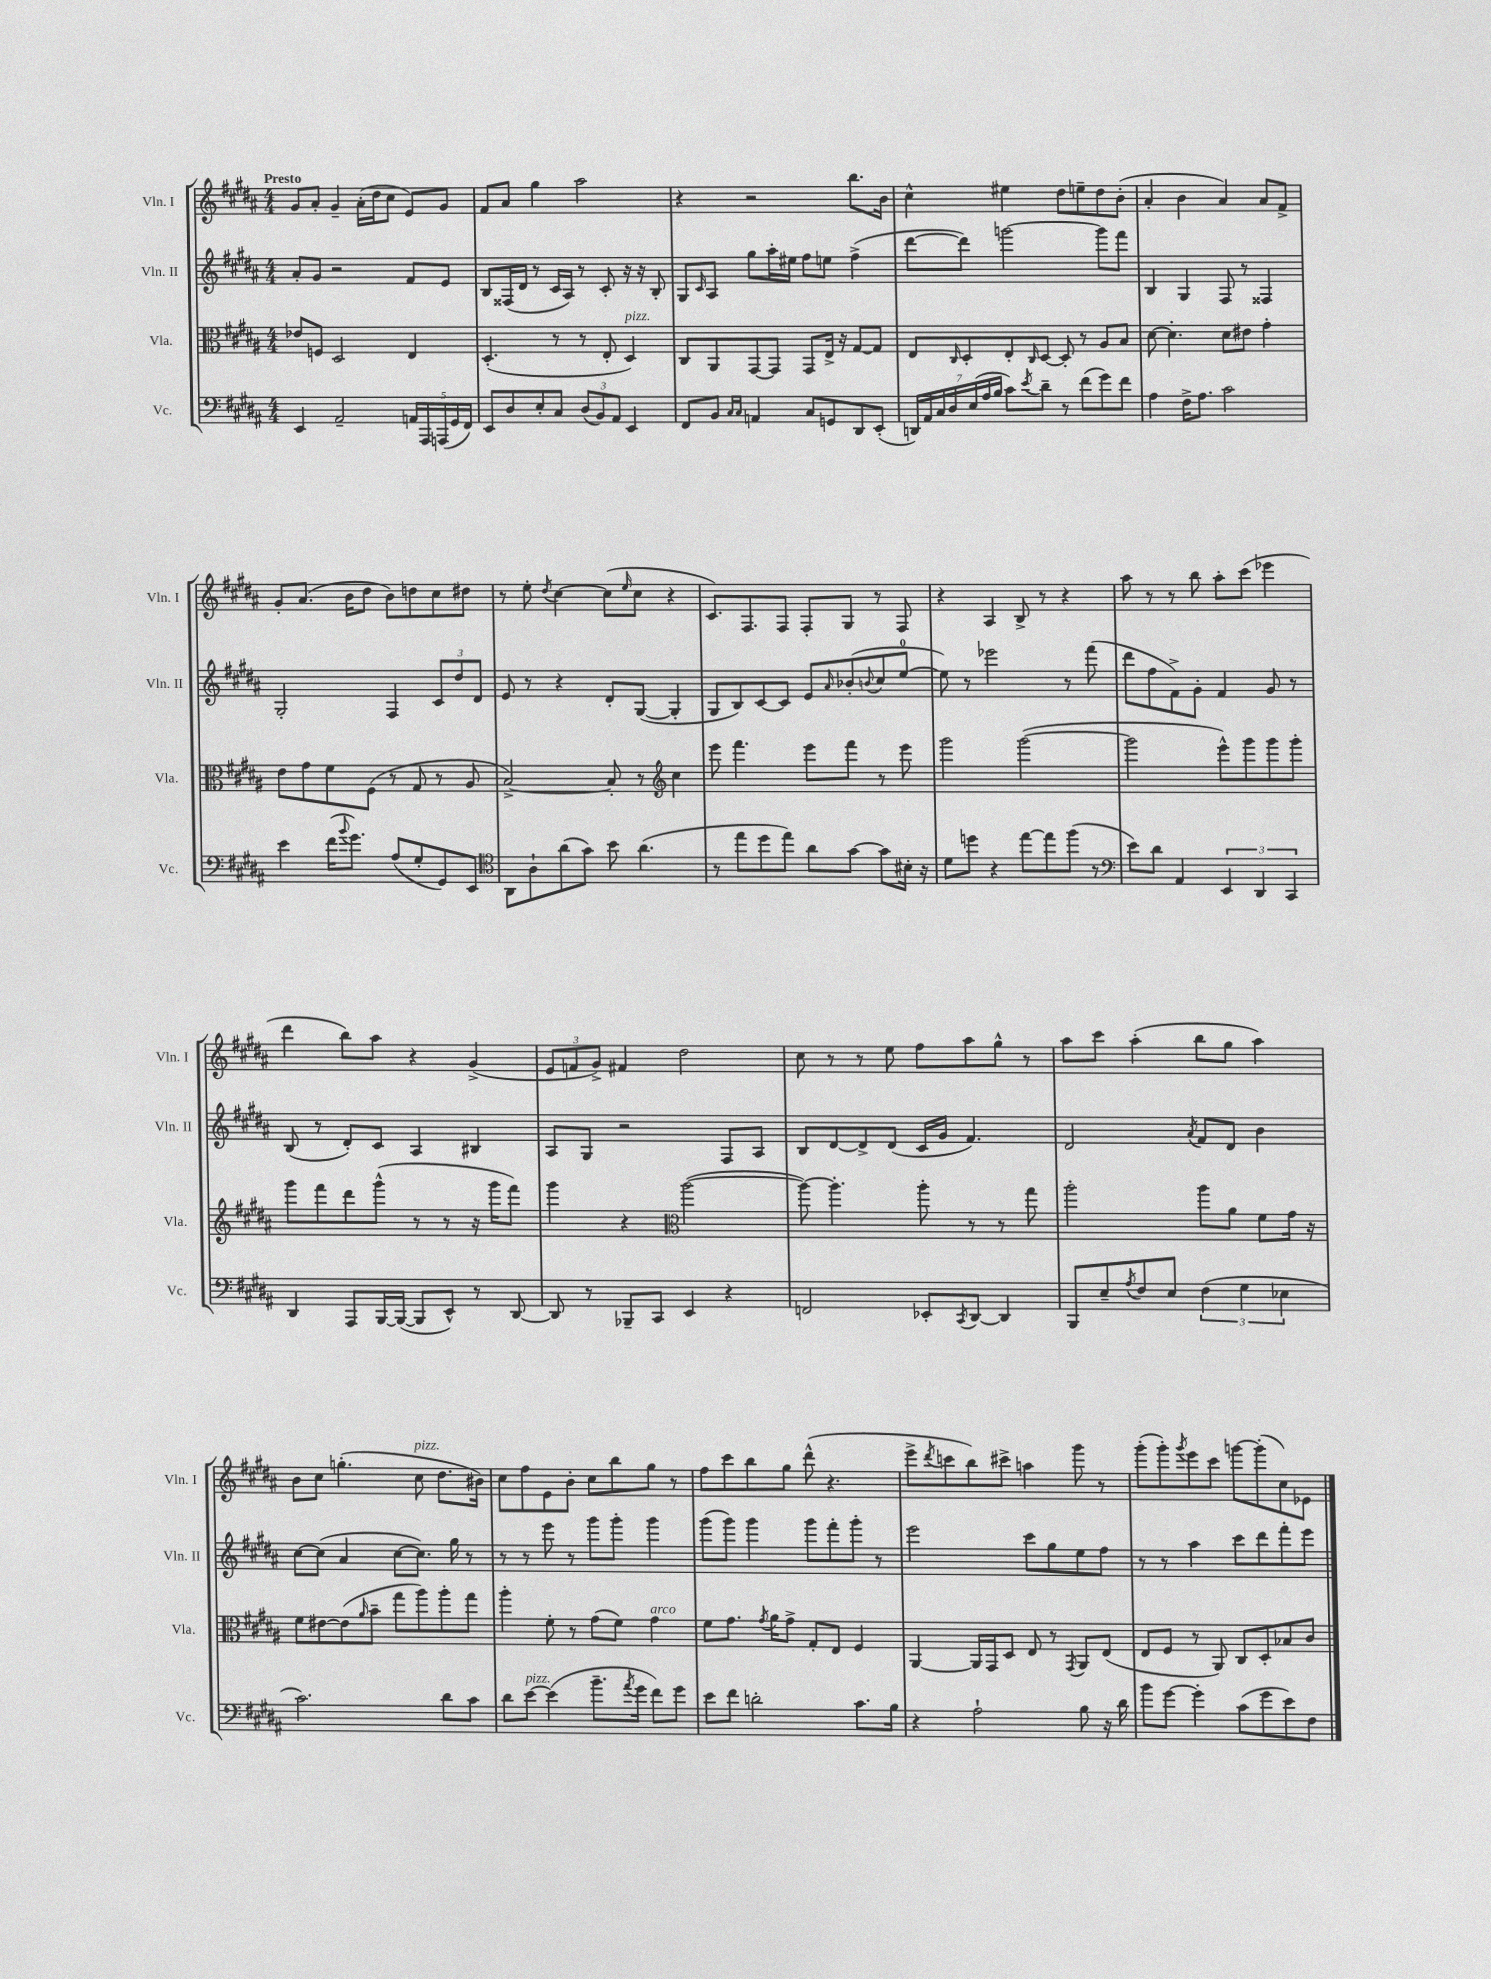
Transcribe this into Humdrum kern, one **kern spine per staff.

**kern	**kern	**kern	**kern
*staff4	*staff3	*staff2	*staff1
*clefF4	*clefC3	*clefG2	*clefG2
*k[f#c#g#d#a#]	*k[f#c#g#d#a#]	*k[f#c#g#d#a#]	*k[f#c#g#d#a#]
*M4/4	*M4/4	*M4/4	*M4/4
4EE	8e-	8a#'	8g#
.	8F	8g#	8a#'
2AA#~	2D#	2r	4g#~
.	.	.	(16a#'
.	.	.	16dd#
.	.	.	8cc#
20AA	4E	8f#	8e)
20AAA#	.	.	.
(20AAA	.	.	.
.	.	8e	8g#
20GG#	.	.	.
20FF#)	.	.	.
=	=	=	=
8EE	(4.D#'	8B	8f#
8D#	.	(16F##	8a#
.	.	16d#	.
8E'	.	8r	4gg#
8C#	8r	16c#	.
.	.	16A#)	.
(12D#	8r	8r	2aa#
12BB)	.	.	.
.	8E'	8c#'	.
12AA#	.	.	.
4EE	4D#)	16r	.
.	.	16r	.
.	.	8B'	.
=	=	=	=
8FF#	8C#	8G#	4r
.	.	16qqc#	.
8BB	8AA#	8A#	.
16qqC#	.	.	.
16qqC#	.	.	.
4AA	[8GG#	8gg#	2r
.	8GG#]	16aa#'	.
.	.	16ee#	.
8C#	8GG#	8ff#	.
8GG	16E^	8ee	.
.	16r	.	.
8DD#	[8G#	(4ff#^	8.bb
(8EE'	8G#]	.	.
.	.	.	16b
=	=	=	=
28DD)	8E	[8ddd#	4cc#^^
28AA#	.	.	.
28C#	.	.	.
28D#	.	.	.
.	16qqC#	.	.
.	8D#'	8ddd#])	.
(28E	.	.	.
28A#	.	.	.
28B	.	.	.
8c#)	8E'	[2ggg	4ee#
8qe	16qqC#	.	.
8d#~	[8D#	.	.
8r	8D#']	.	8dd#
(8f#	8r	.	8ee~
8g#)	8A#	8ggg]	8dd#
8f#	8B	8fff#	(8b'
=	=	=	=
4A#	[8d#	4B	4a#'
.	4.d#']	.	.
16F#^	.	4G#	4b
8.A#	.	.	.
2c#	8d#	8F#	4a#)
.	8e#	8r	.
.	4g#'	4F##	8a#
.	.	.	8f#^
=	=	=	=
4e	8e	2G#'	8g#'
.	8g#	.	(8.a#
(16f#	8f#	.	.
8qqb	.	.	.
8.g#)	.	.	16b
.	(8F#	.	8dd#
(8A#	8r	4F#	8b)
8G#'	8G#	.	8dd
8GG#)	8r	12c#	8cc#
.	.	12dd#	.
8EE	8A#	.	8dd#
.	.	12d#	.
=	=	=	=
*clefC4	*	*	*
8AA#	[2B^)	8e	8r
8A#`	.	8r	8ee'
.	.	.	8qdd#
(8a#	.	4r	[4cc#
8g#)	.	.	.
8b	8B']	8d#'	(8cc#]
.	.	.	16qqee
(4.a#	8r	([8G#	8cc#
*	*clefG2	*	*
.	4cc#	4G#']	4r
=	=	=	=
8r	8eee	8G#	8.c#)
8ee	4.fff#	8B)	.
.	.	.	8.F#
8dd#	.	[8c#	.
8ee)	.	8c#]	8F#
8a#	8eee	8e	8F#'
.	.	16qqa#	.
[8g#	8fff#	(8b-'	8G#
.	.	8qqb	.
8g#]	8r	8cc#	8r
16B#'	8eee	[8ee	8F#
16r	.	.	.
=	=	=	=
8d#	2ggg#	8ee])	4r
8dd	.	8r	.
4r	.	2eee-	4A#
[8ee	([2ggg#	.	8B^
8ee]	.	.	8r
(8ff#	.	8r	4r
8r	.	(8fff#	.
=	=	=	=
*clefF4	*	*	*
8e)	2ggg#]	8ddd#	8aa#
8d#	.	8ff#	8r
4AA#	.	8f#^)	8r
.	.	8g#'	8bb
6EE	8eee^^)	4f#	8aa#'
.	8ggg#	.	(8ccc#
6DD#	.	.	.
.	8ggg#	8g#	4eee-
6CC#	.	.	.
.	8ggg#'	8r	.
=	=	=	=
4DD#	8ggg#	(8B	4ddd#
.	8fff#	8r	.
8AAA#	8ddd#	8d#')	8bb)
[16BBB	(8ggg#^^	8c#	8aa#
(16BBB_	.	.	.
8BBB]	8r	4A#	4r
8EE^^)	8r	.	.
8r	16r	4B#	(4g#^
.	16ggg#	.	.
[8DD#	8fff#)	.	.
=	=	=	=
8DD#]	4ggg#	8A#	12e
.	.	.	12f
8r	.	8G#	.
.	.	.	12g#^)
8BBB-~	4r	2r	4f#
8CC#	.	.	.
*	*clefC3	*	*
4EE	([2aa#	.	2dd#
4r	.	8F#	.
.	.	8A#	.
=	=	=	=
2FF	8aa#_)	8B	8cc#
.	4.aa#']	[8d#	8r
.	.	8d#^]	8r
.	.	(8d#	8ee
8EE-'	8aa#'	16c#	8ff#
.	.	16g#	.
8qCC#	.	.	.
[8DD#	8r	4.f#)	8aa#
4DD#]	8r	.	8gg#^^
.	8gg#	.	8r
=	=	=	=
8BBB	2aa#'	2d#	8aa#
8E~	.	.	8ccc#
8qA#	.	.	.
8F#	.	.	(4aa#'
8E	.	.	.
.	.	8qa#	.
(6F#	8aa#	8f#	8bb
.	8a#	8d#	8gg#
6G#	.	.	.
.	8f#	4b	4aa#)
6E-	.	.	.
.	16g#	.	.
.	16r	.	.
=	=	=	=
2.c#)	8f#	[8cc#	8b
.	[8e#	(8cc#]	8cc#
.	(8e#]	4a#	(4.gg'
.	16qqa#	.	.
.	8b~	.	.
.	8gg#	[8cc#	.
.	8aa#)	8.cc#])	8cc#
8d#	8aa#'	.	8.dd#
.	.	16gg#	.
8c#	8gg#	8r	.
.	.	.	16b#)
=	=	=	=
8d#	4aa#'	8r	8cc#
[8e	.	8r	8ff#
(4e]	8f#'	8eee	8e
.	8r	8r	8b'
8.b~	(8g#	8ggg#	8cc#
.	8f#)	8ggg#'	8bb
8qa#	.	.	.
16g#	.	.	.
8f#)	4g#	4ggg#	8gg#
8g#	.	.	8r
=	=	=	=
8e	8f#	(8ggg#	8ff#
8f#	8.g#	8ggg#)	8ccc#
2d'	.	4ggg#	8bb
.	8qg#	.	.
.	16a#	.	.
.	8g#^	.	8gg#
.	8G#'	8ggg#	(8ddd#^^
.	8E	8fff#'	4.r
8.c#	4F#	8ggg#'	.
.	.	8r	.
16B	.	.	.
=	=	=	=
4r	[4AA#	2eee	8eee^
.	.	.	8qddd#
.	.	.	8ccc
2A#`	16AA#]	.	8bb)
.	16GG#	.	.
.	8D#	.	8ccc#^
.	8E	8ccc#	4aa
.	8r	8gg#	.
.	8qGG#	.	.
8B	8AA#	8ee	8ggg#
16r	(8E	8ff#	8r
16d#	.	.	.
=	=	=	=
8b	8E	8r	(8ggg#'
[8g#	8F#	8r	8ggg#')
.	.	.	8qggg#
4g#']	8r	4aa#	8eee
.	8AA#)	.	8ccc#
(8c#	8C#	8ccc#	[8ggg
8g#	8D#'	8ddd#	(8ggg']
8e)	8B-	8fff#'	8cc#)
8F#	8c#	8eee	8e-
==	==	==	==
*-	*-	*-	*-
